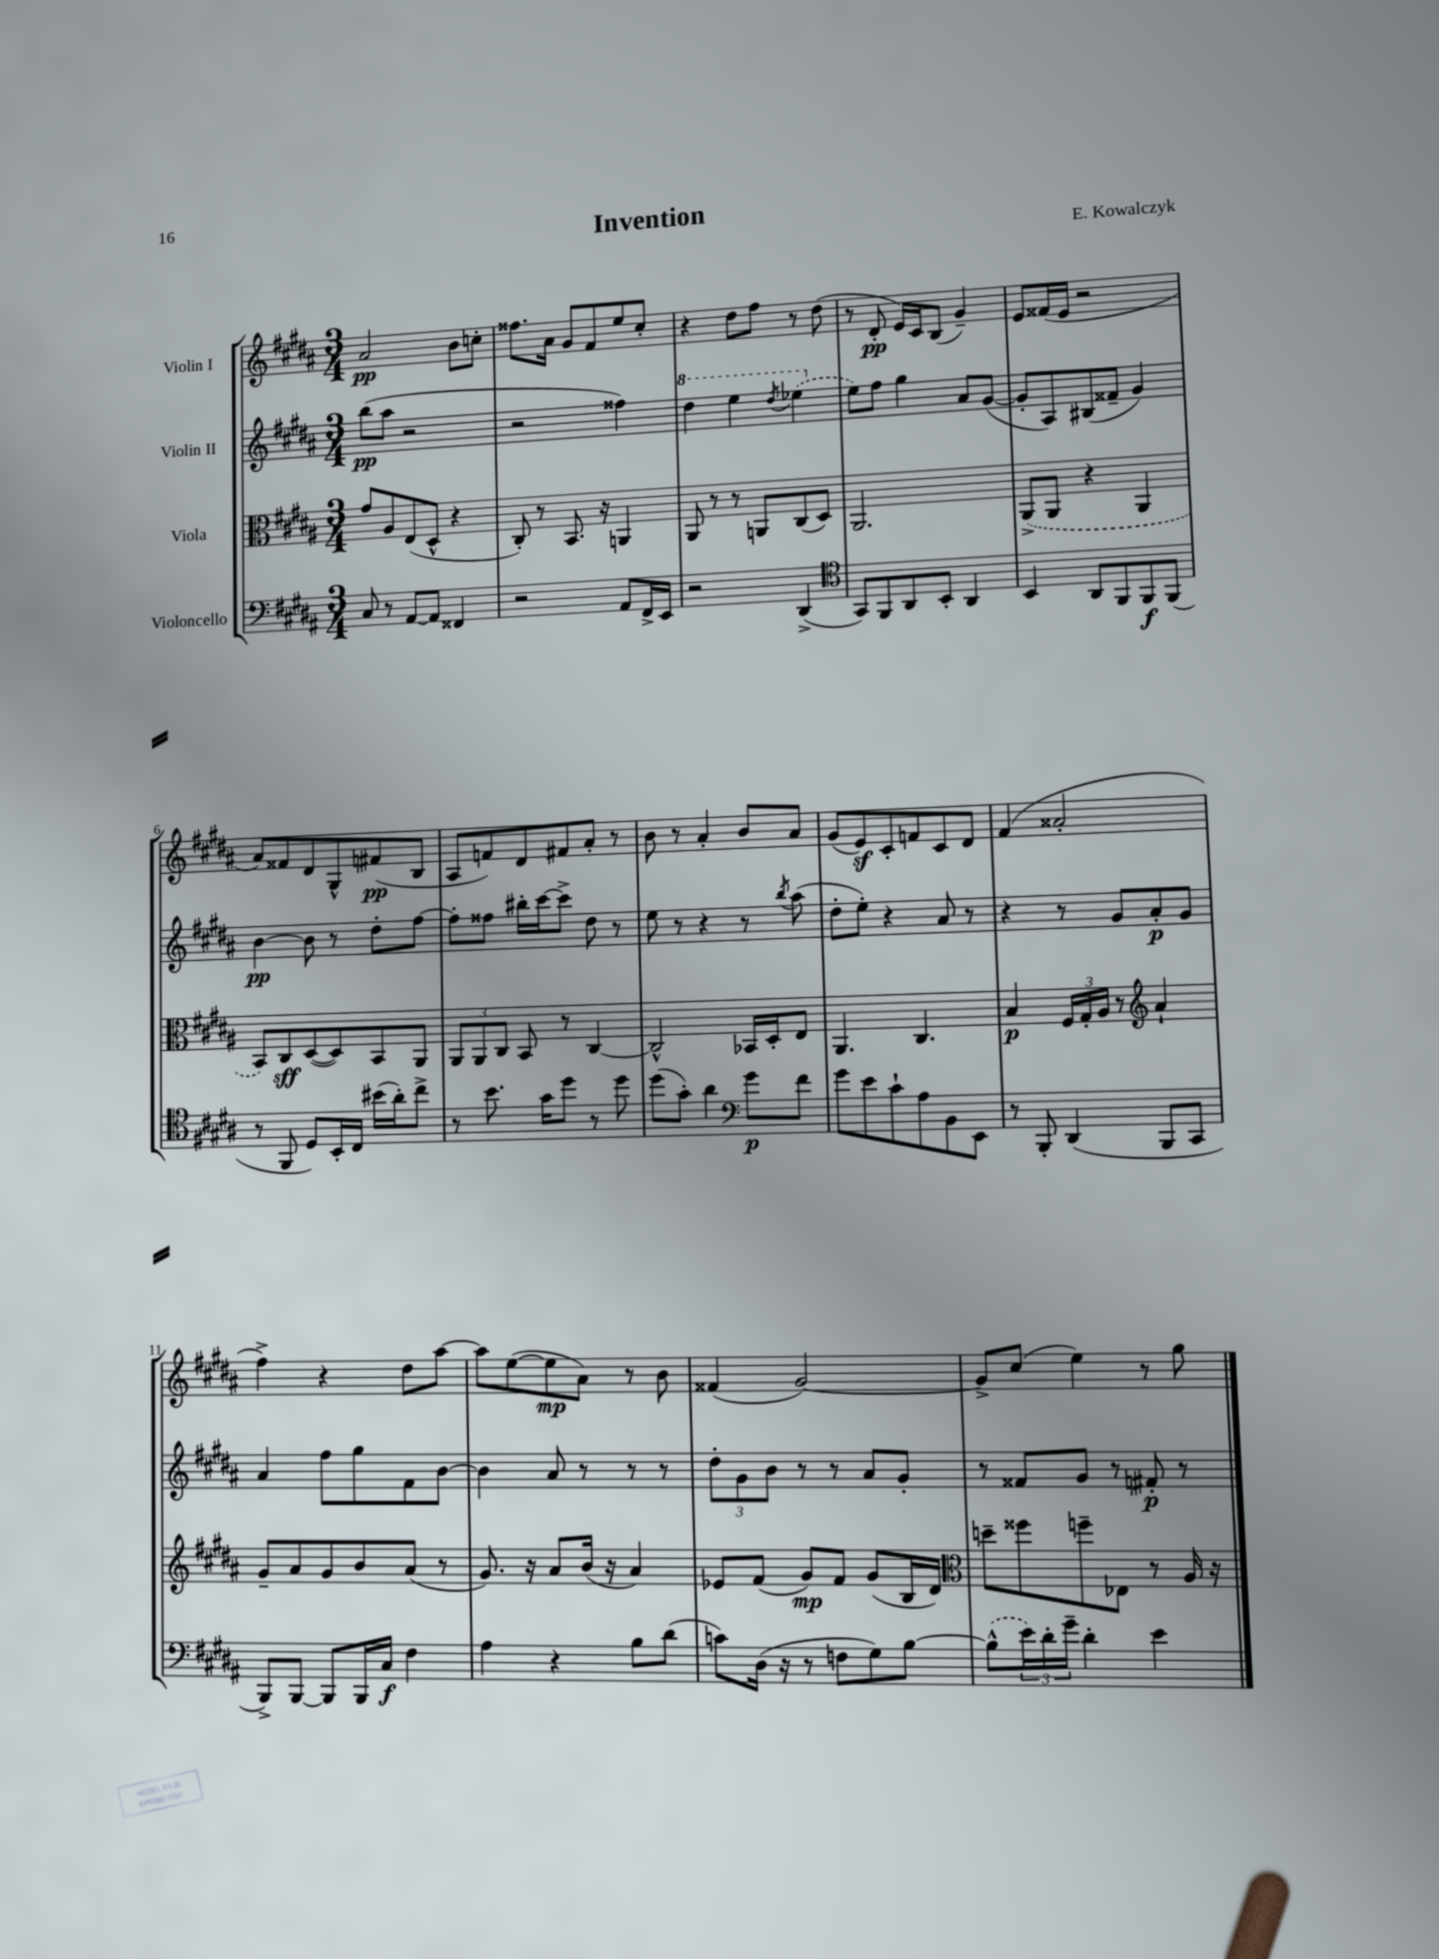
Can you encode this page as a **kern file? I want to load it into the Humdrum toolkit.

**kern	**kern	**kern	**kern
*staff4	*staff3	*staff2	*staff1
*clefF4	*clefC3	*clefG2	*clefG2
*k[f#c#g#d#a#]	*k[f#c#g#d#a#]	*k[f#c#g#d#a#]	*k[f#c#g#d#a#]
*M3/4	*M3/4	*M3/4	*M3/4
8C#/	8g#/L	(8bb\L	2a#/
8r	8A#/	8aa#\J	.
[8AA#/L	(8E/	2r	.
8AA#/]J	8D#^^/J	.	.
4FF##/	4r	.	8b\L
.	.	.	8cc'\J
=	=	=	=
2r	8C#'/)	2r	8.ff##\L
.	8r	.	.
.	.	.	16a#\Jk
.	8.BB/	.	8g#/L
.	.	.	8f#/
.	16r	.	.
8AA#/L	4AA/	4ff##\)	8ee/
16FF#^/L	.	.	8cc#'/J
16EE/JJ	.	.	.
=	=	=	=
2r	8AA#/	4ddd#\	4r
.	8r	.	.
.	8r	4eee\	8dd#\L
.	8AA/L	.	8ff#\J
.	.	8qddd#/	.
(4DD#^/	(8C#/	(4eee-\	8r
.	8D#/J)	.	(8dd#\
=	=	=	=
*clefC4	*	*	*
8GG#/L)	2.AA#/	8ee\L)	8r
8FF#/	.	8ff#\J	8d#'/
8AA#/	.	4gg#\	16e/LL)
.	.	.	16c#/J
8BB'/J	.	.	(8B/J
4AA#/	.	8a#/L	4g#~/)
.	.	([8g#/J	.
=	=	=	=
4BB/	(8AA#^/L	8g#'/]L	8e/L
.	8AA#/J	8A#/)	(16f##/L
.	.	.	16e/JJ
8AA#/L	4r	(8B#/	2r
8FF#/	.	8f##~/J	.
8FF#/	4AA#/	4g#/)	.
(8FF#/J	.	.	.
=	=	=	=
8r	8BB/L)	[4b\	8a#/L)
8FF#/	8C#/	.	8f##/
8D#/L)	([8D#/	8b\]	8d#/
16BB'/L	8D#/])	8r	8G#^^/
16C#/JJ	.	.	.
(16b#\LL	8BB/	8dd#'\L	(8f#/
16a#'\J)	.	.	.
8cc#^\J	8AA#/J	[8ff#\J	8B/J
=	=	=	=
8r	12AA#/L	8ff#'\]L	8A#/L
.	12AA#/	.	.
8.b\	.	8ff##\J	8f/)
.	12C#/J	.	.
.	8BB/	16bb#'\LL	8d#/
16g#\LK	.	[16ccc#\J	.
8dd#\J	8r	8ccc#^\]J	8f#/
8r	[4C#/	8dd#\	8a#'/J
8dd#\	.	8r	8r
=	=	=	=
(8dd#\L	2C#^^/]	8ee\	8b\
8g#'\J)	.	8r	8r
4a#\	.	4r	4a#'/
*clefF4	*	*	*
8g#\L	16BB-/LL	8r	8b/L
.	16D#'/J	.	.
.	.	8qbb/	.
8f#\J	8E/J	(8aa#\	8a#/J
=	=	=	=
8g#\L	4.AA#/	8dd#'\L	(8g#/L
8e\	.	8ee'\J)	8e/)
8c#`\	.	4r	8c#'/
8A#\	4.C#/	.	8f/
8BB\	.	8a#/	8c#/
8EE\J	.	8r	8d#/J
=	=	=	=
8r	4B/	4r	(4f#/
8BBB'/	.	.	.
(4DD#/	24F#/LL	8r	2a##'/
.	24G#'/	.	.
.	24A#/JJ	.	.
.	8r	8g#/L	.
*	*clefG2	*	*
8BBB/L	4a#`/	8a#'/	.
8CC#/J	.	8g#/J	.
=	=	=	=
8BBB^/L)	8g#~/L	4a#/	4ff#^\)
[8BBB/J	8a#/	.	.
8BBB/]L	8g#/	8ff#\L	4r
16BBB/L	8b/	8gg#\	.
16C#/JJ	.	.	.
4F#\	(8a#/J	8f#\	8dd#\L
.	8r	[8b\J	[8aa#\J
=	=	=	=
4A#\	8.g#/)	4b\]	8aa#\]L
.	.	.	([8ee\
.	16r	.	.
4r	8a#/L	8a#/	8ee\]
.	(16b/Jk	8r	8a#\J)
.	16r	.	.
8B\L	4a#/)	8r	8r
(8d#\J	.	8r	8b\
=	=	=	=
8c\L)	8e-/L	12dd#'\L	(4f##/
.	.	12g#\	.
(16D#\Jk	(8f#/J	.	.
.	.	12b\J	.
16r	.	.	.
8r	8g#/L)	8r	[2g#/)
8F\L	8f#/J	8r	.
8G#\)	(8g#/L	8a#/L	.
[8B\J	16B/L	8g#'/J	.
.	16d#/JJ)	.	.
=	=	=	=
*	*clefC3	*	*
(8B^^\]L	8dd~\L	8r	8g#^/]L
24e\L)	8ff##\	8f##/L	(8cc#/J
24d#'\	.	.	.
24g#~\JJ	.	.	.
4d#'\	8ff~\	8g#/J	4ee\)
.	8E-\J	8r	.
4e\	8r	8f#'/	8r
.	16A#/	8r	8gg#\
.	16r	.	.
==	==	==	==
*-	*-	*-	*-
